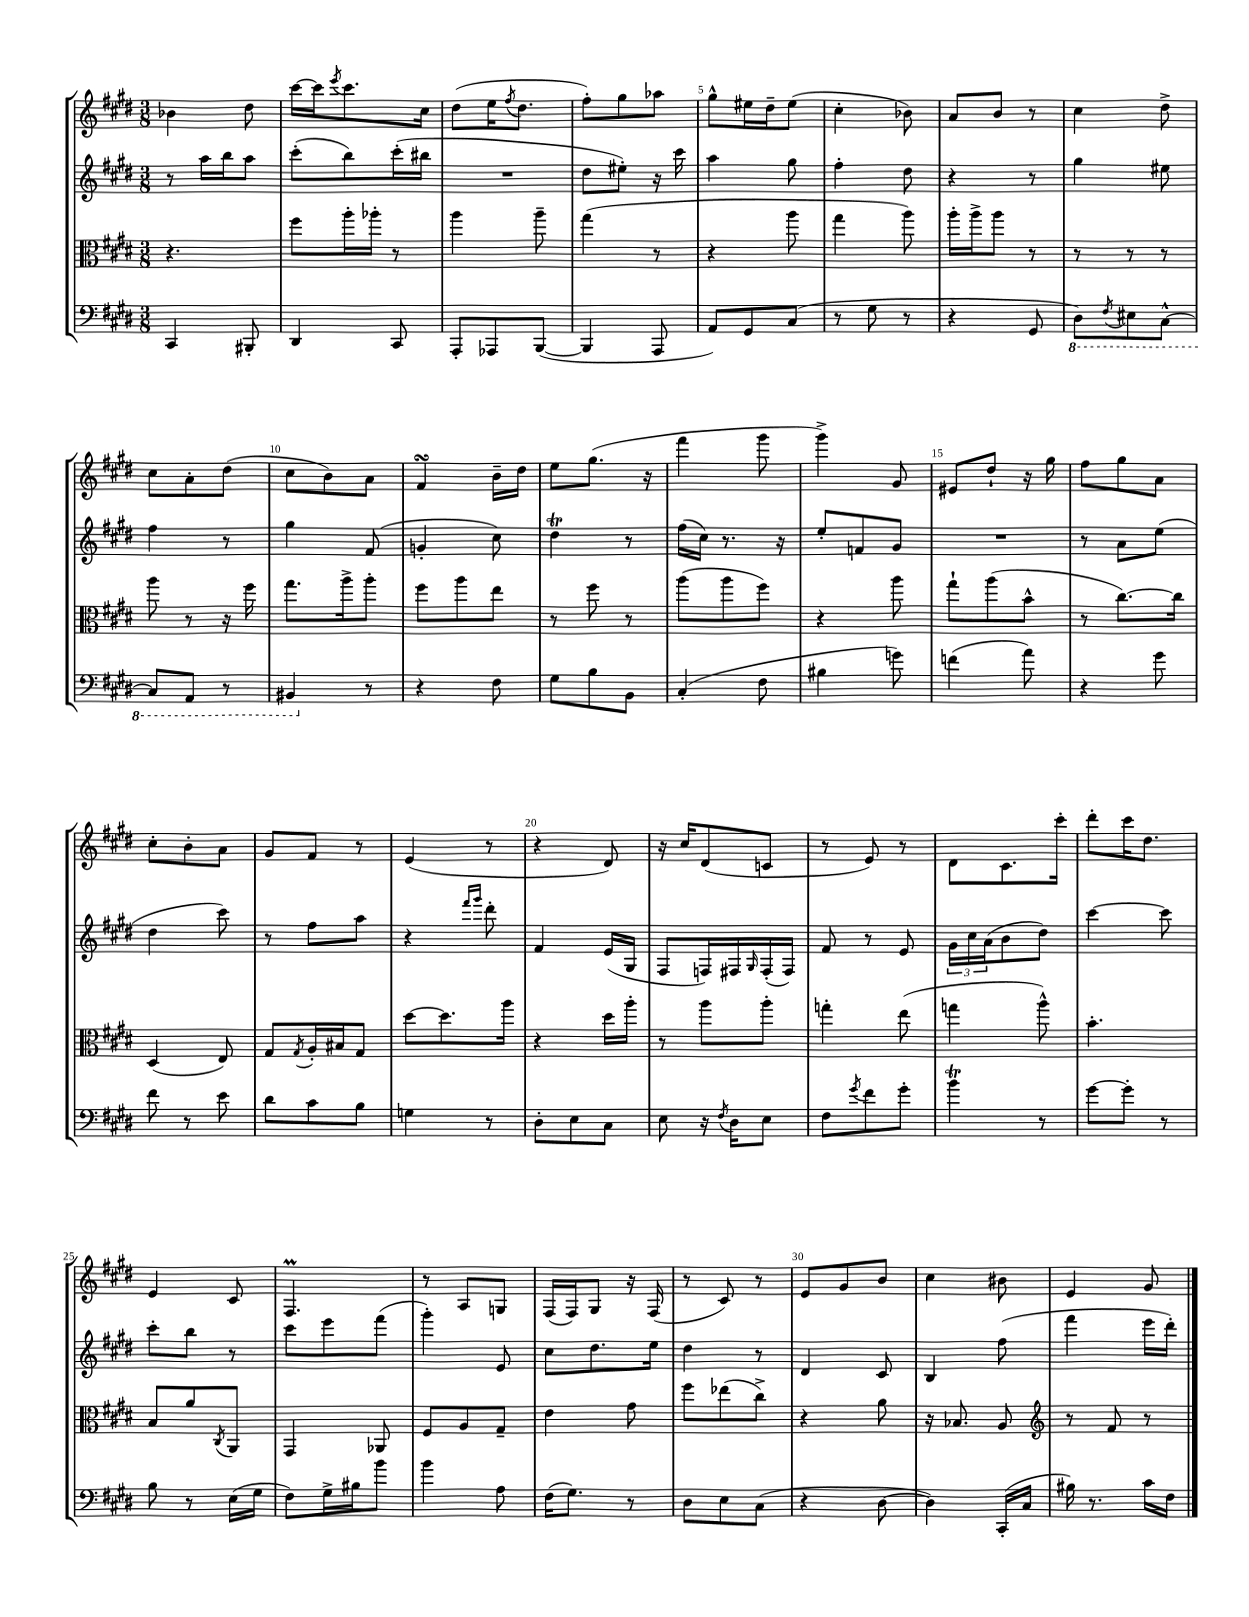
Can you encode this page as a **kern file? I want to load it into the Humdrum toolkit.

**kern	**kern	**kern	**kern
*staff4	*staff3	*staff2	*staff1
*clefF4	*clefC3	*clefG2	*clefG2
*k[f#c#g#d#]	*k[f#c#g#d#]	*k[f#c#g#d#]	*k[f#c#g#d#]
*M3/8	*M3/8	*M3/8	*M3/8
4CC#	4.r	8r	4b-
.	.	16aa	.
.	.	16bb	.
8BBB#'	.	8aa	8dd#
=	=	=	=
4DD#	8ff#	(8ccc#'	[16ccc#
.	.	.	16ccc#]
.	.	.	8qeee
.	16aa'	8bb)	8.ccc#
.	16aa-'	.	.
8CC#	8r	(16ccc#'	.
.	.	16bb#	16cc#
=	=	=	=
8AAA'	4aa	4.r	(8dd#
8AAA-	.	.	16ee
.	.	.	8qff#
.	.	.	8.dd#
([8BBB	8aa~	.	.
=	=	=	=
4BBB]	(4gg#	8dd#	8ff#')
.	.	8ee#')	8gg#
8AAA	8r	16r	8aa-
.	.	16ccc#	.
=	=	=	=
8AA)	4r	4aa	8gg#^^
8GG#	.	.	16ee#
.	.	.	16dd#~
(8C#	8aa	8gg#	(8ee#
=	=	=	=
8r	4gg#	4ff#'	4cc#'
8G#	.	.	.
8r	8aa)	8dd#	8b-)
=	=	=	=
4r	16aa'	4r	8a
.	16aa^	.	.
.	8aa	.	8b
8GG#	8r	8r	8r
=	=	=	=
8DD#)	8r	4gg#	4cc#
8qFF#	.	.	.
8EE#	8r	.	.
[8CC#^^	8r	8ee#	8dd#^
=	=	=	=
8CC#]	8aa	4ff#	8cc#
8AAA	8r	.	8a'
8r	16r	8r	(8dd#
.	16ff#	.	.
=	=	=	=
4BBB#	8.gg#	4gg#	8cc#
.	.	.	8b)
.	16aa^	.	.
8r	8aa'	(8f#	8a
=	=	=	=
4r	8ff#	4g'	4f#
.	8aa	.	.
8F#	8ee	8cc#)	16b~
.	.	.	16dd#
=	=	=	=
8G#	8r	4dd#	8ee
8B	8ff#	.	(8.gg#
8BB	8r	8r	.
.	.	.	16r
=	=	=	=
(4C#'	(8aa	(16ff#	4fff#
.	.	16cc#)	.
.	8aa	8.r	.
8F#	8ff#)	.	8ggg#
.	.	16r	.
=	=	=	=
4B#	4r	8ee'	4ggg#^)
.	.	8f	.
8g)	8aa	8g#	8g#
=	=	=	=
(4f	8gg#`	4.r	8e#
.	(8aa	.	8dd#`
8a)	8b^^	.	16r
.	.	.	16gg#
=	=	=	=
4r	8r	8r	8ff#
.	[8.cc#)	8a	8gg#
8g#	.	(8ee	8a
.	16cc#]	.	.
=	=	=	=
8f#	(4D#	4dd#	8cc#'
8r	.	.	8b'
8e	8E)	8ccc#)	8a
=	=	=	=
8d#	8G#	8r	8g#
.	8qG#	.	.
8c#	16A'	8ff#	8f#
.	16B#	.	.
8B	8G#	8aa	8r
=	=	=	=
4G	[8dd#	4r	(4e
.	8.dd#]	.	.
.	.	16qqfff#	.
.	.	16qqggg#	.
8r	.	8ddd#'	8r
.	16aa	.	.
=	=	=	=
8D#'	4r	4f#	4r
8E	.	.	.
8C#	16dd#	(16e	8d#)
.	16aa'	16G#	.
=	=	=	=
8E	8r	8F#	16r
.	.	.	16cc#
16r	8aa	16F)	(8d#
8qF#	.	.	.
16D#	.	16F#	.
.	.	16qqG#	.
8E	8aa'	(16F#'	8c
.	.	16F#)	.
=	=	=	=
8F#	4gg'	8f#	8r
8qg#	.	.	.
8f#	.	8r	8e)
8g#'	(8ee	8e	8r
=	=	=	=
4b	4gg	24g#	8d#
.	.	24cc#	.
.	.	(24a	.
.	.	8b	8.c#
8r	8aa^^)	8dd#)	.
.	.	.	16ccc#'
=	=	=	=
[8g#	4.b'	[4ccc#	8ddd#'
8g#']	.	.	16ccc#
.	.	.	8.dd#
8r	.	8ccc#]	.
=	=	=	=
8B	8B	8ccc#'	4e
8r	8a	8bb	.
.	8qC#	.	.
(16E	8AA	8r	8c#
16G#	.	.	.
=	=	=	=
8F#)	4GG#	8ccc#	4.F#
16G#^	.	8eee	.
16B#	.	.	.
8b	8AA-	(8fff#	.
=	=	=	=
4b	8F#	4ggg#')	8r
.	8A	.	8A
8A	8G#~	8e	8G
=	=	=	=
(16F#	4e	8cc#	(16F#
8.G#)	.	.	16F#)
.	.	8.dd#	8G#
8r	8g#	.	16r
.	.	16ee	(16F#
=	=	=	=
8D#	8ff#	4dd#	8r
8E	(8ee-	.	8c#)
(8C#	8cc#^)	8r	8r
=	=	=	=
4r	4r	4d#	8e
.	.	.	8g#
[8D#	8a	8c#	8b
=	=	=	=
4D#])	16r	4B	4cc#
.	8.B-	.	.
(16CC#'	8A	(8ff#	8b#
16C#	.	.	.
=	=	=	=
*	*clefG2	*	*
16B#)	8r	4fff#	4e
8.r	.	.	.
.	8f#	.	.
16c#	8r	16eee	8g#
16F#	.	16ddd#')	.
==	==	==	==
*-	*-	*-	*-
